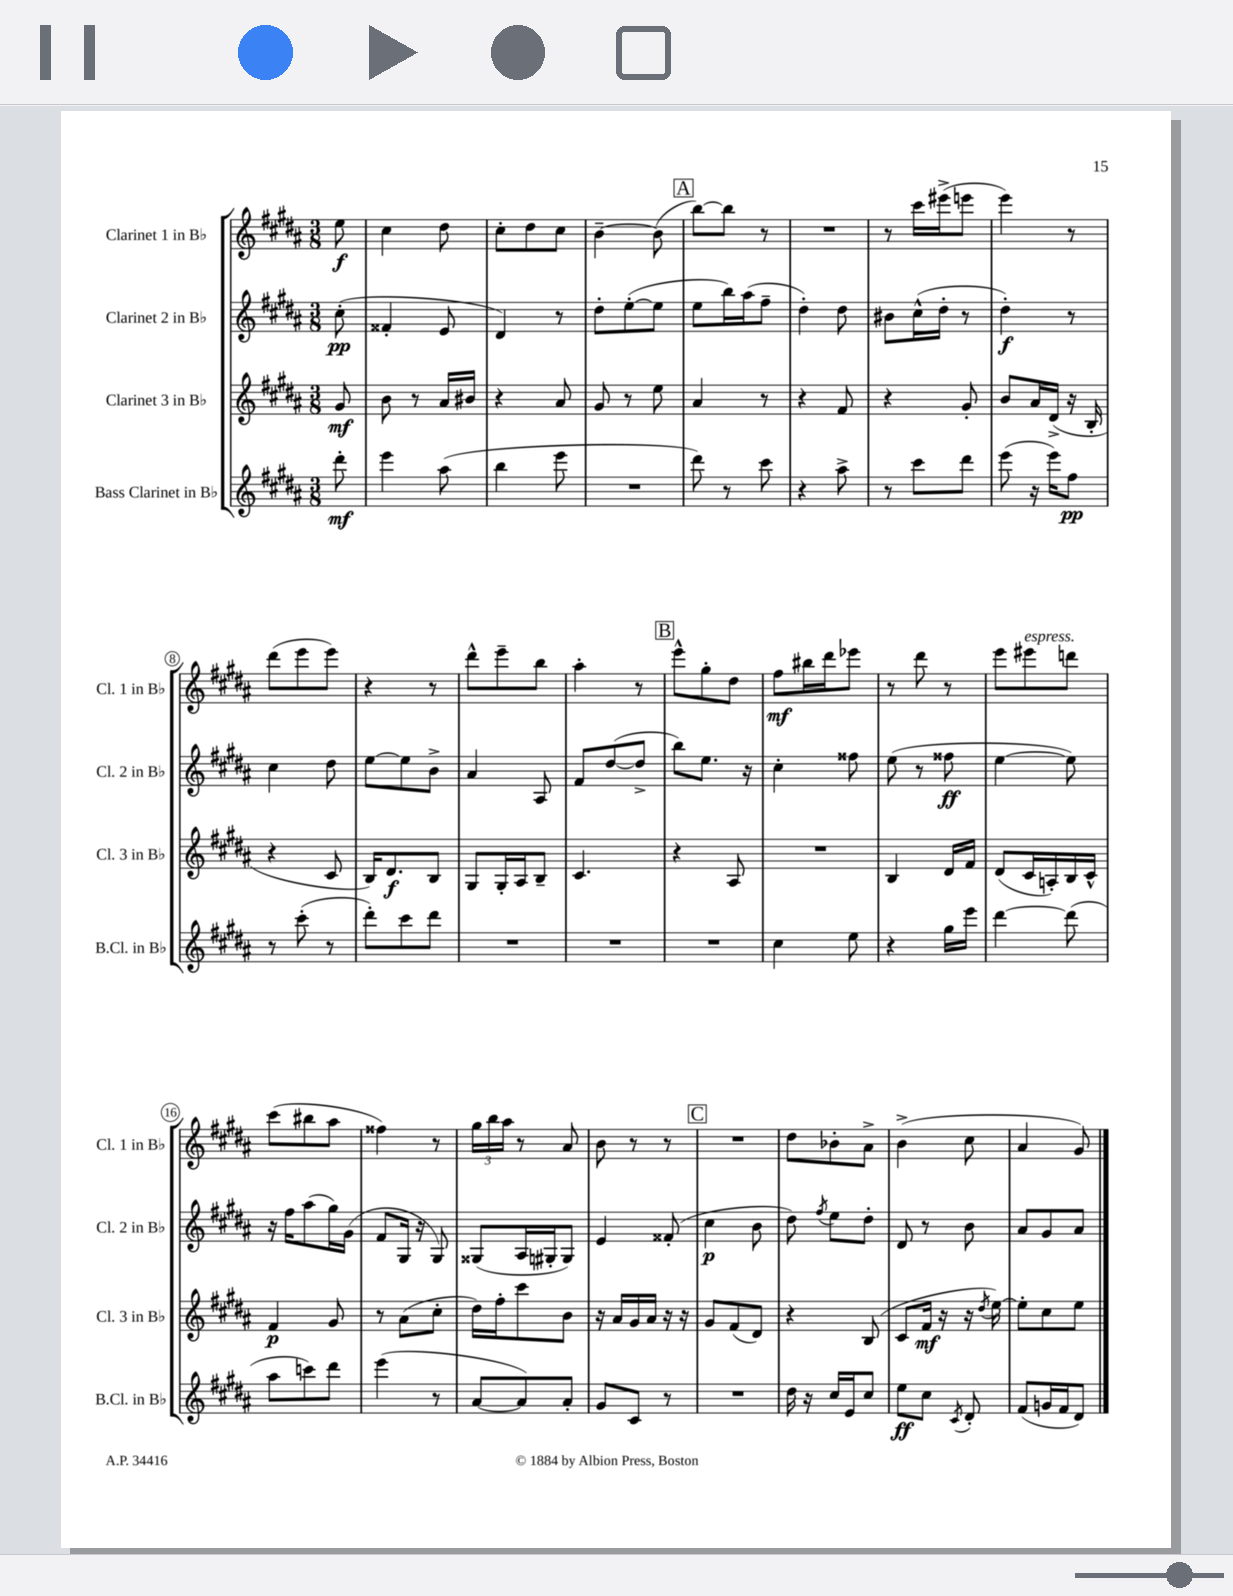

**kern	**dynam	**kern	**dynam	**kern	**dynam	**kern	**dynam
*part4	*part4	*part3	*part3	*part2	*part2	*part1	*part1
*staff4	*staff4	*staff3	*staff3	*staff2	*staff2	*staff1	*staff1
*I"Bass Clarinet in B♭	*	*I"Clarinet 3 in B♭	*	*I"Clarinet 2 in B♭	*	*I"Clarinet 1 in B♭	*
*I'B.Cl. in B♭	*	*I'Cl. 3 in B♭	*	*I'Cl. 2 in B♭	*	*I'Cl. 1 in B♭	*
*clefG2	*	*clefG2	*	*clefG2	*	*clefG2	*
*k[f#c#g#d#a#]	*	*k[f#c#g#d#a#]	*	*k[f#c#g#d#a#]	*	*k[f#c#g#d#a#]	*
*M3/8	*	*M3/8	*	*M3/8	*	*M3/8	*
=	=	=	=	=	=	=	=
8ddd#'\	mf	8g#/	mf	(8cc#'\	pp	8ee\	f
=1	=1	=1	=1	=1	=1	=1	=1
4eee\	.	8b\	.	4f##X'/	.	4cc#\	.
.	.	8r	.	.	.	.	.
(8aa#\	.	16a#/LL	.	8e/	.	8dd#\	.
.	.	16b#X/JJ	.	.	.	.	.
=2	=2	=2	=2	=2	=2	=2	=2
4bb\	.	4r	.	4d#/)	.	8cc#'\L	.
.	.	.	.	.	.	8dd#\	.
8eee\	.	8a#/	.	8r	.	8cc#\J	.
=3	=3	=3	=3	=3	=3	=3	=3
4.r	.	8g#/	.	8dd#'\L	.	[4b~\	.
.	.	8r	.	([8ee'\	.	.	.
.	.	8ee\	.	8ee\J]	.	(8b\]	.
!!LO:REH:place=s1:t=A
=4	=4	=4	=4	=4	=4	=4	=4
8ddd#\)	.	4a#/	.	8ee\L	.	[8bb\L)	.
8r	.	.	.	16bb\L)	.	8bb\J]	.
.	.	.	.	(16aa#\J	.	.	.
8ccc#\	.	8r	.	8ff#~\J	.	8r	.
=5	=5	=5	=5	=5	=5	=5	=5
4r	.	4r	.	4dd#'\)	.	4.r	.
8aa#^\	.	8f#/	.	8dd#\	.	.	.
=6	=6	=6	=6	=6	=6	=6	=6
8r	.	4r	.	8b#X\L	.	8r	.
8ccc#\L	.	.	.	(16cc#^^\L	.	16ccc#\LL	.
.	.	.	.	16dd#'\JJ	.	(16eee#X^\J	.
8ddd#\J	.	8g#'/	.	8r	.	8eeen\J	.
=7	=7	=7	=7	=7	=7	=7	=7
(8eee\	.	8b/L	.	4dd#'\)	f	4eee\)	.
16r	.	16a#/L	.	.	.	.	.
16eee\KL)	.	(16d#^/JJ	.	.	.	.	.
8ff#\J	pp	16r	.	8r	.	8r	.
.	.	16B'/	.	.	.	.	.
!!LO:LB:g=z
=8	=8	=8	=8	=8	=8	=8	=8
8r	.	4r	.	4cc#\	.	(8ddd#\L	.
(8ccc#'\	.	.	.	.	.	8eee\	.
8r	.	8c#/	.	8dd#\	.	8eee\J)	.
=9	=9	=9	=9	=9	=9	=9	=9
8ddd#'\L)	.	16B/KL)	.	[8ee\L	.	4r	.
.	.	8.d#/	f	.	.	.	.
8ccc#\	.	.	.	8ee\]	.	.	.
8ddd#\J	.	8B/J	.	8b^\J	.	8r	.
=10	=10	=10	=10	=10	=10	=10	=10
4.r	.	8G#/L	.	4a#/	.	8ddd#^^\L	.
.	.	16G#'/L	.	.	.	8eee~\	.
.	.	16A#/J	.	.	.	.	.
.	.	8B~/J	.	8A#/	.	8bb\J	.
=11	=11	=11	=11	=11	=11	=11	=11
4.r	.	4.c#/	.	8f#/L	.	4aa#'\	.
.	.	.	.	([8dd#/	.	.	.
.	.	.	.	8dd#^/J]	.	8r	.
!!LO:REH:place=s1:t=B
=12	=12	=12	=12	=12	=12	=12	=12
4.r	.	4r	.	8bb\L)	.	8eee^^\L	.
.	.	.	.	8.ee\J	.	8gg#'\	.
.	.	8A#/	.	.	.	8dd#\J	.
.	.	.	.	16r	.	.	.
=13	=13	=13	=13	=13	=13	=13	=13
4cc#\	.	4.r	.	4cc#'\	.	8ff#\L	mf
.	.	.	.	.	.	16bb#X\L	.
.	.	.	.	.	.	16ddd#\J	.
8ee\	.	.	.	8ff##X\	.	8eee-X\J	.
=14	=14	=14	=14	=14	=14	=14	=14
4r	.	4B/	.	(8ee\	.	8r	.
.	.	.	.	8r	.	8ddd#\	.
16gg#\LL	.	16d#/LL	.	8ff##X\	ff	8r	.
16eee\JJ	.	16f#/JJ	.	.	.	.	.
=15	=15	=15	=15	=15	=15	=15	=15
[4ddd#\	.	(8d#/L	.	[4ee\	.	8eee\L	.
!	!	!	!	!	!	!LO:TX:a:i:t=espress.	!
.	.	16c#/L	.	.	.	8eee#X\	.
.	.	16An'/)	.	.	.	.	.
(8ddd#\]	.	16B/	.	8ee\])	.	8dddn\J	.
.	.	16c#^^/JJ	.	.	.	.	.
!!LO:LB:g=z
=16	=16	=16	=16	=16	=16	=16	=16
8aa#\L	.	4f#/	p	16r	.	(8ccc#\L	.
.	.	.	.	16ff#\KL	.	.	.
8cccn\)	.	.	.	(8aa#\	.	8bb#X\	.
8ddd#\J	.	8g#/	.	16gg#\L)	.	8aa#\J	.
.	.	.	.	(16g#\JJ	.	.	.
=17	=17	=17	=17	=17	=17	=17	=17
(4eee\	.	8r	.	8f#/L	.	4ff##X\)	.
.	.	(8a#\L	.	16G#/Jk	.	.	.
.	.	.	.	16r	.	.	.
8r	.	8cc#'\J	.	8G#/)	.	8r	.
=18	=18	=18	=18	=18	=18	=18	=18
[8a#/L	.	16dd#\LL)	.	(8G##X/L	.	24gg#\LL	.
.	.	.	.	.	.	24bb\	.
.	.	16ff#'\J	.	.	.	.	.
.	.	.	.	.	.	24aa#\JJ	.
8a#/])	.	8ccc#\	.	16A#/L	.	8r	.
.	.	.	.	16G#X'/J	.	.	.
8a#'/J	.	8b\J	.	8G#/J)	.	8a#/	.
=19	=19	=19	=19	=19	=19	=19	=19
8g#/L	.	16r	.	4e/	.	8b\	.
.	.	16a#/LL	.	.	.	.	.
8c#/J	.	16g#/	.	.	.	8r	.
.	.	16a#/JJ	.	.	.	.	.
8r	.	16r	.	(8f##X'/	.	8r	.
.	.	16r	.	.	.	.	.
!!LO:REH:place=s1:t=C
=20	=20	=20	=20	=20	=20	=20	=20
4.r	.	8g#/L	.	4cc#\	p	4.r	.
.	.	(8f#/	.	.	.	.	.
.	.	8d#/J)	.	8b\	.	.	.
=21	=21	=21	=21	=21	=21	=21	=21
16dd#\	.	4r	.	8dd#\)	.	8dd#\L	.
16r	.	.	.	.	.	.	.
.	.	.	.	8qff#/	.	.	.
16cc#/LL	.	.	.	8ee\L	.	8b-X'\	.
16e/J	.	.	.	.	.	.	.
8cc#/J	.	(8B/	.	8dd#'\J	.	8a#^\J	.
=22	=22	=22	=22	=22	=22	=22	=22
8ee\L	ff	8c#/L	.	8d#/	.	(4b^\	.
8cc#\J	.	16f#/Jk	mf	8r	.	.	.
.	.	16r	.	.	.	.	.
8qc#/	.	.	.	.	.	.	.
8d#'/	.	16r	.	8b\	.	8cc#\	.
.	.	8qdd#/	.	.	.	.	.
.	.	[16ee\)	.	.	.	.	.
=23	=23	=23	=23	=23	=23	=23	=23
(8f#/L	.	8ee'\L]	.	8a#/L	.	4a#/	.
16gn/L	.	8cc#\	.	8g#/	.	.	.
16f#/J	.	.	.	.	.	.	.
8d#/J)	.	8ee\J	.	8a#/J	.	8g#/)	.
==	==	==	==	==	==	==	==
*-	*-	*-	*-	*-	*-	*-	*-
